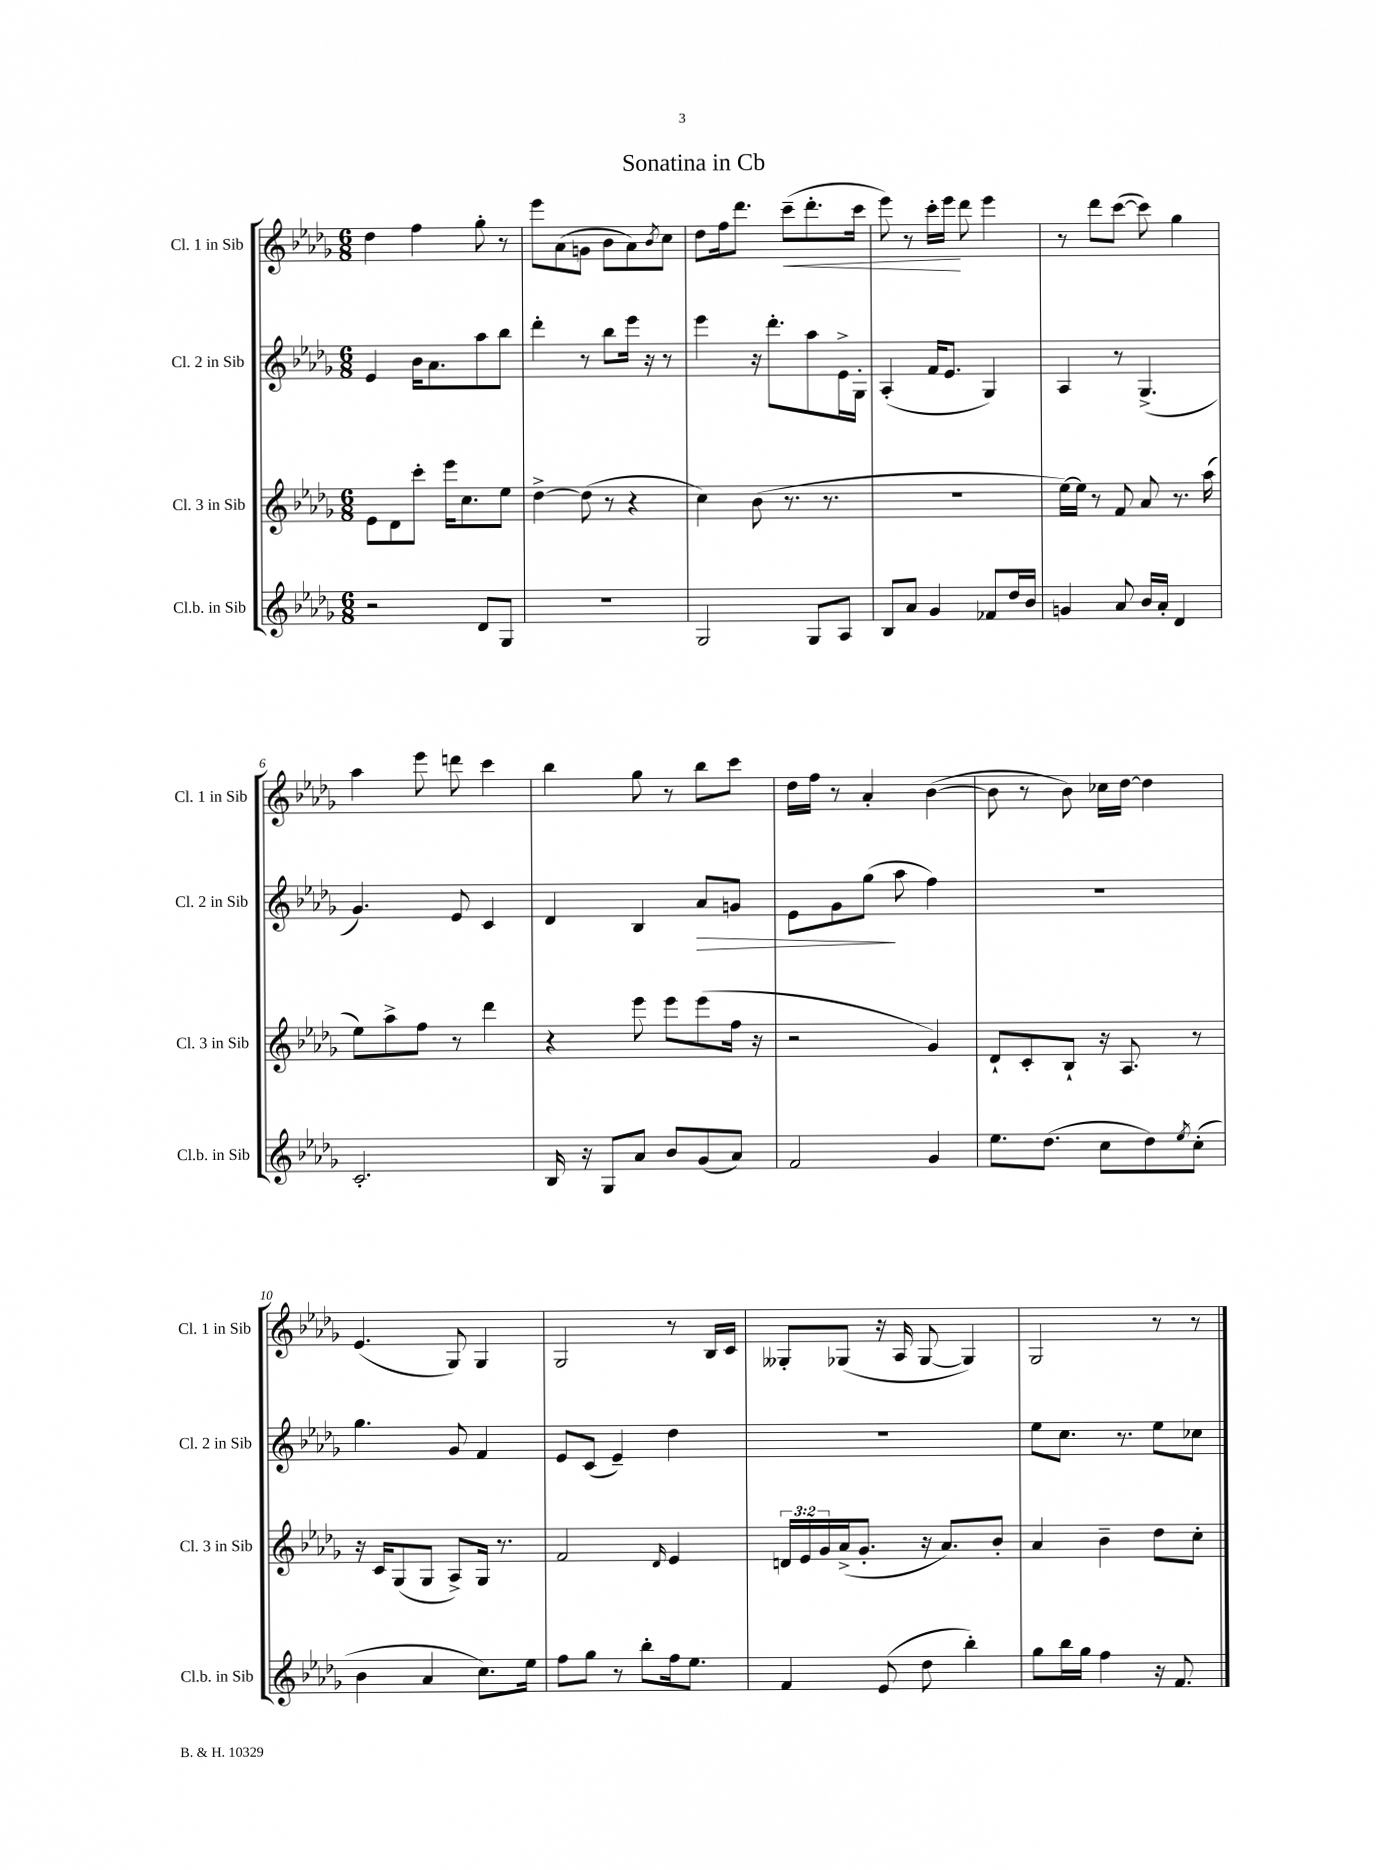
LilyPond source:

\header { title = "Sonatina in Cb" }
<<
\new StaffGroup <<
\new Staff = "s0" \with { instrumentName = "Cl. 1 in Sib" shortInstrumentName = "Cl. 1 in Sib" } {
    \clef treble \key des \major \numericTimeSignature \time 6/8
    des''4 f''4 ges''8-. r8 |
    ees'''8 aes'8( g'8 bes'8 aes'8) \acciaccatura { bes'8 } c''8 |
    des''8 f''16 des'''8. c'''8--\<( des'''8.-. c'''16 |
    ees'''8) r8 c'''16-. ees'''16\! des'''8 ees'''4 |
    r8 des'''8 c'''8~( c'''8) ges''4 |
    aes''4 ees'''8 d'''8 c'''4 |
    bes''4 ges''8 r8 bes''8 c'''8 |
    des''16 f''16 r8 aes'4-. bes'4~( |
    bes'8 r8 bes'8) ces''16 des''16~ des''4 |
    ees'4.( ges8) ges4 |
    ges2 r8 bes16 c'16 |
    geses8-. ges8( r16 aes16 ges8~ ges4) |
    ges2 r8 r8 \bar "|." |
}
\new Staff = "s1" \with { instrumentName = "Cl. 2 in Sib" shortInstrumentName = "Cl. 2 in Sib" } {
    \clef treble \key des \major \numericTimeSignature \time 6/8
    ees'4 bes'16 aes'8. aes''8 bes''8 |
    des'''4-. r8 bes''8 ees'''16 r16 r8 |
    ees'''4 r16 des'''8.-. aes''8 ees'16-> ges16-. |
    aes4-.( f'16 ees'8. ges4) |
    aes4 r8 ges4.->( |
    ges'4.) ees'8 c'4 |
    des'4 bes4 aes'8\> g'8 |
    ees'8 ges'8 ges''8\!( aes''8 f''4) |
    R2. |
    ges''4. ges'8 f'4 |
    ees'8 c'8( ees'4--) des''4 |
    R2. |
    ees''8 c''8. r8. ees''8 ces''8 \bar "|." |
}
\new Staff = "s2" \with { instrumentName = "Cl. 3 in Sib" shortInstrumentName = "Cl. 3 in Sib" } {
    \clef treble \key des \major \numericTimeSignature \time 6/8 \override Staff.TupletNumber.text = #tuplet-number::calc-fraction-text
    ees'8 des'8 c'''8-. ees'''16 c''8. ees''8 |
    des''4~-> des''8( r8 r4 |
    c''4) bes'8( r8. r8. |
    R2. |
    ees''16~) ees''16 r8 f'8 aes'8 r8. aes''16( |
    ees''8) aes''8-> f''8 r8 des'''4 |
    r4 ees'''8 ees'''8 ees'''8( f''16 r16 |
    r2 ges'4) |
    des'8-! c'8-. bes8-! r16 aes8. r8 |
    r16 c'16 ges8( ges8 aes8->) ges16 r8. |
    f'2 \grace { des'16 } ees'4 |
    \tuplet 3/2 { d'16 ees'16 ges'16 } aes'16->( ges'8.-. r16 aes'8.) bes'8-. |
    aes'4 bes'4-- des''8 c''8-. \bar "|." |
}
\new Staff = "s3" \with { instrumentName = "Cl.b. in Sib" shortInstrumentName = "Cl.b. in Sib" } {
    \clef treble \key des \major \numericTimeSignature \time 6/8
    r2 des'8 ges8 |
    R2. |
    ges2 ges8 aes8 |
    bes8 aes'8 ges'4 fes'8 des''16 bes'16 |
    g'4 aes'8 bes'16 aes'16-. des'4 |
    c'2.-. |
    bes16 r16 ges8 aes'8 bes'8 ges'8( aes'8) |
    f'2 ges'4 |
    ees''8. des''8.( c''8 des''8) \acciaccatura { ees''8 } c''8-.( |
    bes'4 aes'4 c''8.) ees''16 |
    f''8 ges''8 r8 bes''8-. f''16 ees''8. |
    f'4 ees'8( des''8 bes''4-.) |
    ges''8 bes''16 ges''16 f''4 r16 f'8. \bar "|." |
}
>>
>>
